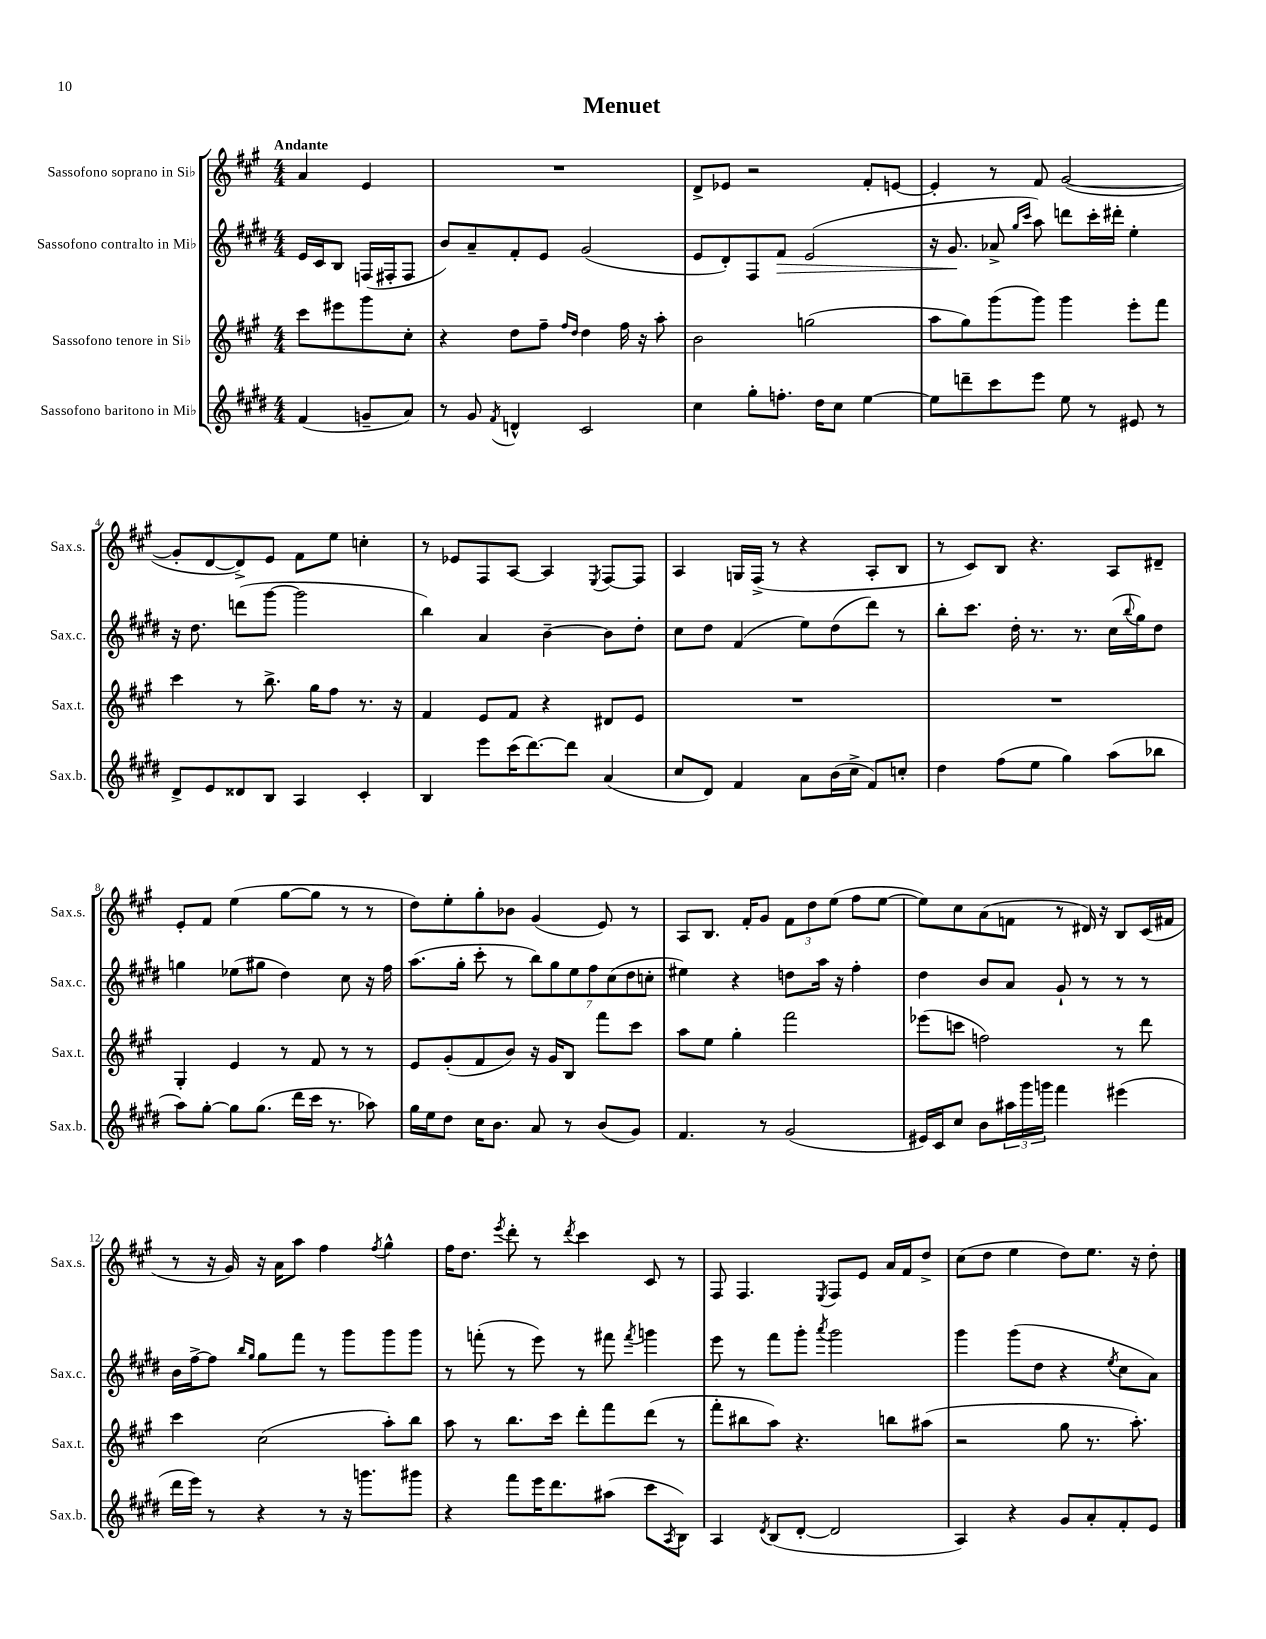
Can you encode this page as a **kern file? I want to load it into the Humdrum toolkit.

**kern	**kern	**kern	**dynam	**kern
*part4	*part3	*part2	*part2	*part1
*staff4	*staff3	*staff2	*staff2	*staff1
*I"Sassofono baritono in Mi♭	*I"Sassofono tenore in Si♭	*I"Sassofono contralto in Mi♭	*	*I"Sassofono soprano in Si♭
*I'Sax.b.	*I'Sax.t.	*I'Sax.c.	*	*I'Sax.s.
*clefG2	*clefG2	*clefG2	*	*clefG2
*k[f#c#g#d#]	*k[f#c#g#]	*k[f#c#g#d#]	*	*k[f#c#g#]
*M4/4	*M4/4	*M4/4	*	*M4/4
=	=	=	=	=
!	!	!	!	!LO:TX:a:B:t=Andante
(4f#/	8ccc#\L	16e/LL	.	4a/
.	.	16c#/J	.	.
.	8eee#X\	8B/J	.	.
8gn~/L	8ggg#\	(16Fn/LL	.	4e/
.	.	16F#X'/J	.	.
8a/J)	8cc#'\J	8F#/J	.	.
=1	=1	=1	=1	=1
8r	4r	8b/L)	.	1r
8g#/	.	8a~/	.	.
8qf#/	.	.	.	.
4dn^^/	8dd\L	8f#'/	.	.
.	8ff#~\J	8e/J	.	.
.	16qqff#/LL	.	.	.
.	16qqdd/JJ	.	.	.
2c#/	4dd\	(2g#/	.	.
.	16ff#\	.	.	.
.	16r	.	.	.
.	8aa'\	.	.	.
=2	=2	=2	=2	=2
4cc#\	2b\	8e/L	.	8d^/L
.	.	8d#'/)	.	8e-X/J
8gg#'\L	.	8F#/	.	2r
!	!	!	!LO:HP:b	!
8.ffn'\J	.	8f#/J	>	.
.	(2ggn\	(2e/	.	.
16dd#\KL	.	.	.	.
8cc#\J	.	.	.	.
[4ee\	.	.	.	8f#'/L
.	.	.	.	[8en/J
=3	=3	=3	=3	=3
8ee\L]	8aa\L	16r	.	4e'/]
.	.	8.g#/	.	.
8dddn~\	8gg#\)	.	.	.
8ccc#\	(8ggg#\	8a-X^/	]	8r
.	.	16qqgg#/LL	.	.
.	.	16qqccc#/JJ	.	.
8eee\J	8ggg#\J)	8aa\)	.	8f#/
8ee\	4ggg#\	8dddn\L	.	([2g#/
8r	.	16ccc#'\L	.	.
.	.	16ddd#X'\JJ	.	.
8e#X/	8eee'\L	4ee'\	.	.
8r	8fff#\J	.	.	.
!!LO:LB:g=z
=4	=4	=4	=4	=4
8d#^/L	4ccc#\	16r	.	8g#'/L]
.	.	8.dd#\	.	.
8e/	.	.	.	[8d/
8d##X/	8r	(8dddn\L	.	8d^/])
8B/J	8.bb^\	[8ggg#\J	.	8e/J
4A/	.	2ggg#\]	.	8f#\L
.	16gg#\KL	.	.	.
.	8ff#\J	.	.	8ee\J
4c#'/	8.r	.	.	4ccn'\
.	16r	.	.	.
=5	=5	=5	=5	=5
4B/	4f#/	4bb\)	.	8r
.	.	.	.	8e-X/L
8eee\L	8e/L	4a/	.	8F#/
(16ccc#\K	8f#/J	.	.	[8A/J
[8.ddd#\)	.	.	.	.
.	4r	[4b~\	.	4A/]
8ddd#\J]	.	.	.	.
.	.	.	.	8qE/
(4a/	8d#X/L	8b\L]	.	[8F#/L
.	8e/J	8dd#'\J	.	8F#/J]
=6	=6	=6	=6	=6
8cc#/L	1r	8cc#\L	.	4A/
8d#/J)	.	8dd#\J	.	.
4f#/	.	(4f#/	.	16Gn/LL
.	.	.	.	(16F#^/JJ
.	.	.	.	8r
8a\L	.	8ee\L)	.	4r
(16b\L	.	(8dd#\	.	.
16cc#^\JJ	.	.	.	.
8f#/L)	.	8ddd#\J)	.	8A'/L
8ccn'/J	.	8r	.	8B/J
=7	=7	=7	=7	=7
4dd#\	1r	8bb'\L	.	8r
.	.	8.ccc#\J	.	8c#/L)
(8ff#\L	.	.	.	8B/J
.	.	16dd#'\	.	.
8ee\J	.	8.r	.	4.r
4gg#\)	.	.	.	.
.	.	8.r	.	.
(8aa\L	.	(16cc#\LL	.	8A/L
.	.	8qqbb/	.	.
.	.	16gg#\J)	.	.
8bb-X\J	.	8dd#\J	.	8d#X~/J
!!LO:LB:g=z
=8	=8	=8	=8	=8
8aa\L)	4G#'/	4ggn\	.	8e'/L
[8gg#'\J	.	.	.	8f#/J
8gg#\L]	4e/	(8ee-X\L	.	(4ee\
(8.gg#\J	.	8gg#X\J	.	.
.	8r	4dd#\)	.	[8gg#\L
16ddd#\LL	.	.	.	.
16ccc#\JJ	8f#/	.	.	8gg#\J]
8.r	.	.	.	.
.	8r	8cc#\	.	8r
8aa-X\)	8r	16r	.	8r
.	.	16ff#\	.	.
=9	=9	=9	=9	=9
16gg#\LL	8e/L	(8.aa\L	.	8dd\L)
16ee\J	.	.	.	.
8dd#\J	(8g#'/	.	.	8ee'\
.	.	16gg#'\Jk	.	.
16cc#\KL	8f#/	8ccc#'\	.	8gg#'\
8.b\J	.	.	.	.
.	8b/J)	8r	.	8b-X\J
8a/	16r	14bb\L)	.	(4g#/
.	16g#/KL	.	.	.
.	.	14gg#\	.	.
8r	8B/J	.	.	.
.	.	14ee\	.	.
.	.	14ff#\	.	.
(8b/L	8fff#\L	.	.	8e/)
.	.	(14cc#\	.	.
.	.	14dd#\	.	.
8g#/J)	8ccc#\J	.	.	8r
.	.	14ccn'\J	.	.
=10	=10	=10	=10	=10
4.f#/	8aa\L	4ee#X\)	.	8A/L
.	8ee\J	.	.	8.B/J
.	4gg#'\	4r	.	.
.	.	.	.	16f#'/KL
8r	.	.	.	8g#/J
(2g#/	2fff#\	8ddn\L	.	12f#\L
.	.	.	.	12dd\
.	.	16aa\Jk	.	.
.	.	.	.	(12ee\J
.	.	16r	.	.
.	.	4ff#'\	.	8ff#\L
.	.	.	.	[8ee\J
=11	=11	=11	=11	=11
16e#X/LL)	(8eee-X\L	4dd#\	.	8ee\L])
16c#/J	.	.	.	.
8cc#/J	8cccn\J	.	.	8cc#\
8b\L	2ffn\)	8b/L	.	(8a\
24aa#X\L	.	8a/J	.	8fn\J
24ggg#\	.	.	.	.
24gggn\JJ	.	.	.	.
4fff#\	.	8g#`/	.	8r
.	.	8r	.	16d#X/)
.	.	.	.	16r
(4eee#X\	8r	8r	.	8B/L
.	8ddd\	8r	.	(16c#/L
.	.	.	.	16f#X/JJ
!!LO:LB:g=z
=12	=12	=12	=12	=12
16ddd#\LL	4ccc#\	16b\LL	.	8r
16eee\JJ)	.	[16ff#^\J	.	.
8r	.	8ff#\J]	.	16r
.	.	.	.	16g#/)
.	.	16qqbb/LL	.	.
.	.	16qqgg#/JJ	.	.
4r	(2cc#\	8gg#\L	.	16r
.	.	.	.	16a\KL
.	.	8fff#\J	.	8aa\J
8r	.	8r	.	4ff#\
16r	.	8ggg#\L	.	.
8.gggn\L	.	.	.	.
.	.	.	.	8qff#/
.	8aa'\L)	8ggg#\	.	4gg#^^\
8ggg#X\J	8bb\J	8ggg#\J	.	.
=13	=13	=13	=13	=13
4r	8aa\	8r	.	16ff#\KL
.	.	.	.	8.dd\J
.	8r	(8fffn'\	.	.
.	.	.	.	8qeee/
8fff#\L	8.bb\L	8r	.	8ddd'\
16eee\K	.	8eee\)	.	8r
8.ddd#\	16ccc#\Jk	.	.	.
.	.	.	.	8qddd/
.	8ddd'\L	8r	.	4ccc#\
(8aa#X\J	8fff#\	8fff#X\	.	.
.	.	8qfff#/	.	.
8ccc#\L	(8ddd\J	4gggn\	.	8c#/
8qA/	.	.	.	.
8B\J)	8r	.	.	8r
=14	=14	=14	=14	=14
4A/	8fff#'\L	8eee\	.	8F#/
.	8bb#X\	8r	.	4.F#/
8qd#/	.	.	.	.
(8B/L	8aa\J)	8fff#\L	.	.
[8d#'/J	4.r	8ggg#'\J	.	.
.	.	8qaaa/	.	8qE/
2d#/]	.	2ggg#\	.	8F#/L
.	.	.	.	8e/J
.	8bbn\L	.	.	16a/LL
.	.	.	.	16f#/J
.	(8aa#X\J	.	.	8dd^/J
=15	=15	=15	=15	=15
4A/)	2r	4ggg#\	.	(8cc#\L
.	.	.	.	8dd\J
4r	.	(8ggg#\L	.	4ee\
.	.	8dd#\J	.	.
8g#/L	8gg#\	4r	.	8dd\L)
8a'/	8.r	.	.	8.ee\J
.	.	8qee/	.	.
8f#'/	.	8cc#\L	.	.
.	8.aa'\)	.	.	16r
8e/J	.	8a\J)	.	8dd'\
==	==	==	==	==
*-	*-	*-	*-	*-
